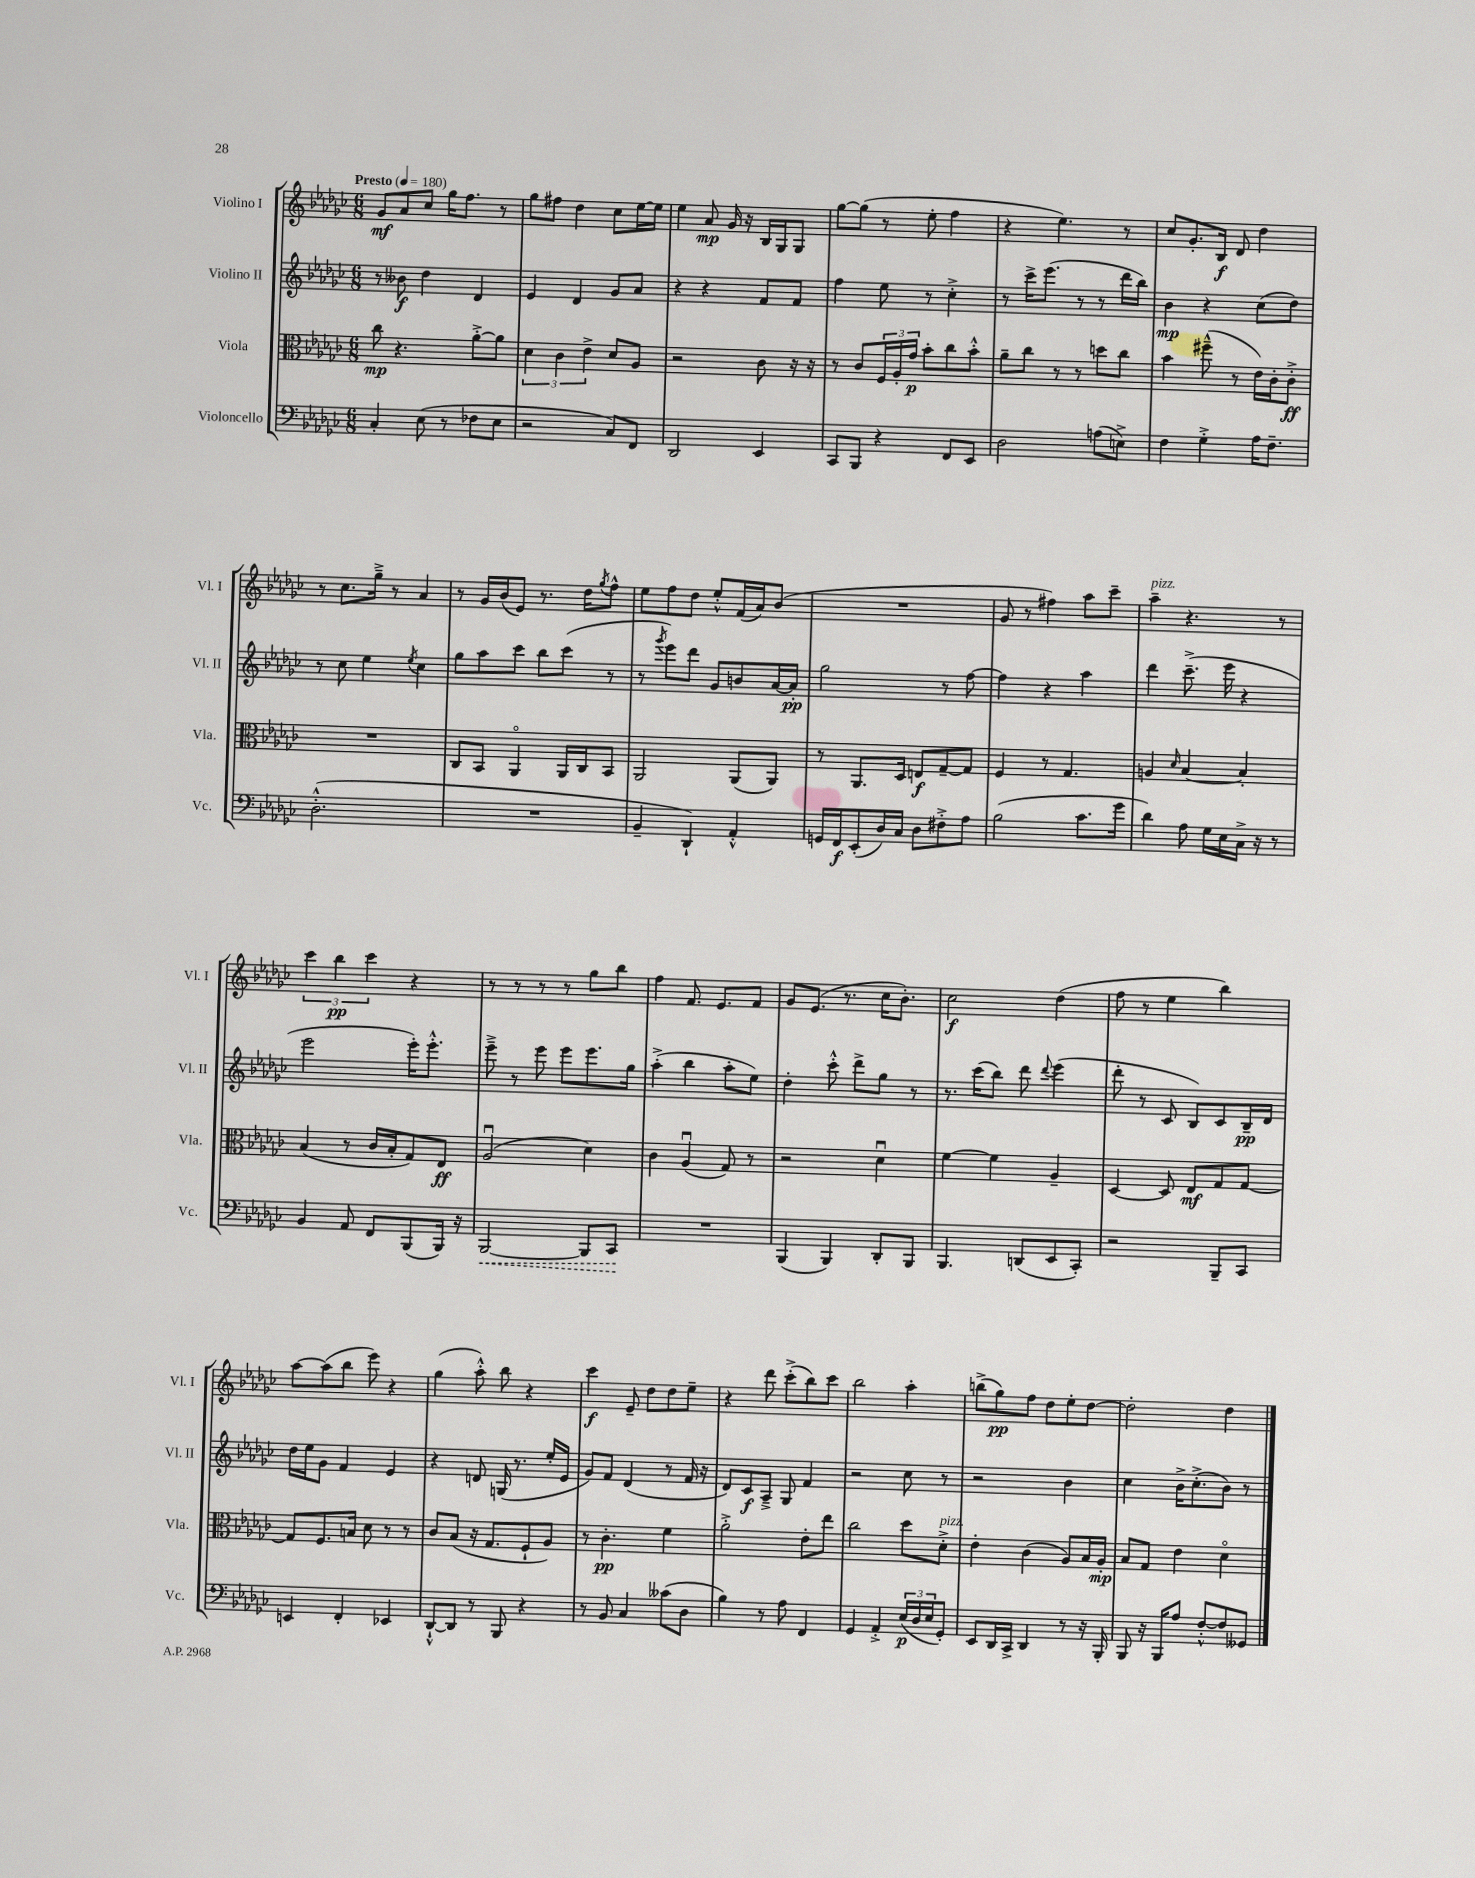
<<
\new StaffGroup <<
\new Staff = "s0" \with { instrumentName = "Violino I" shortInstrumentName = "Vl. I" } {
    \clef treble \key ges \major \numericTimeSignature \time 6/8 \tempo "Presto" 4 = 180
    ges'8\mf aes'8 ces''8 ges''16 f''8. r8 |
    ges''8 fis''8 des''4 ces''8 ees''16~ ees''16 |
    ees''4 aes'8\mp ges'16 r16 bes16 ges16 ges8 |
    ges''8~ ges''8( r8 ees''8-. f''4 |
    r4 ees''4.) r8 |
    ces''8 ges'8.-. bes16\f des'8 des''4 |
    r8 ces''8. ges''16---> r8 aes'4 |
    r8 ges'16 bes'16( ees'8) r8. des''16 \acciaccatura { ges''8 } f''8-^ |
    ees''8 f''8 des''8 ees''8-.-^ f'16( aes'16) bes'8( |
    R2. |
    ges'8 r8 fis''4) aes''8 ces'''8-- |
    aes''4--^\markup { \italic "pizz." } r4. r8 |
    \tuplet 3/2 { ces'''4 bes''4\pp ces'''4 } r4 |
    r8 r8 r8 r8 ges''8 bes''8 |
    f''4 f'8. ees'8. f'8 |
    ges'8 ees'8.( r8. ces''16 bes'8.-.) |
    ces''2\f des''4( |
    f''8 r8 ees''4 bes''4) |
    aes''8~ aes''8( bes''8 ees'''8) r4 |
    ges''4( aes''8-.-^) bes''8 r4 |
    ces'''4\f ees'8-- des''8 des''8 ees''8-- |
    r4 des'''8 ces'''8-.->( bes''8) ces'''8 |
    bes''2 aes''4-. |
    b''8->( ges''8\pp) f''8 des''8 ees''8-. des''8~ |
    des''2-. des''4 \bar "|." |
}
\new Staff = "s1" \with { instrumentName = "Violino II" shortInstrumentName = "Vl. II" } {
    \clef treble \key ges \major \numericTimeSignature \time 6/8
    r8 beses'8\f des''4 des'4 |
    ees'4 des'4 ges'8 aes'8 |
    r4 r4 f'8 f'8 |
    f''4 ees''8 r8 ces''4-.-> |
    r8 ces'''16-> ees'''8.( r8 r8 des'''16 bes''16) |
    bes'4\mp r4 ces''8( des''8) |
    r8 ces''8 ees''4 \acciaccatura { ees''8 } ces''4 |
    ges''8 aes''8 ces'''8 bes''8 ces'''8( r8 |
    r8 \acciaccatura { ges'''8 } ees'''8) des'''8 ges'8 b'8 aes'16~ aes'16-.\pp |
    ges''2 r8 f''8~ |
    f''4 r4 aes''4 |
    des'''4 ces'''8.--->( ees'''16 r4 |
    ees'''2 ees'''16-.) ees'''8.-.-^ |
    ees'''8---> r8 ees'''8 ees'''8 ees'''8. ges''16 |
    aes''4-.->( bes''4 aes''8-. ees''8) |
    des''4-. ces'''8-.-^ des'''8-> ges''8 r8 |
    r8. ces'''16( bes''8) des'''8 \appoggiatura { des'''8 } ees'''4( |
    des'''8-. r8 ces'8 bes8) ces'8 bes16--\pp des'16 |
    des''16 ees''16 ges'8 f'4 ees'4 |
    r4 d'8 g16( r8. ees''16-. ees'16 |
    ges'8) f'8 des'4( r8 f'16 r16 |
    des'8) ces'8\f aes8---> ges8 f'4 |
    r2 ces''8 r8 |
    r2 bes'4 |
    ces''4 bes'16-> ces''8.-.->( bes'8) r8 \bar "|." |
}
\new Staff = "s2" \with { instrumentName = "Viola" shortInstrumentName = "Vla." } {
    \clef alto \key ges \major \numericTimeSignature \time 6/8
    ces''8\mp r4. aes'8~-.-> aes'8 |
    \tuplet 3/2 { des'4 ces'4 ees'4-> } des'8 aes8 |
    r2 ces'8 r16 r16 |
    r8 ces'8 \tuplet 3/2 { f16 aes16-. ges'16\p } bes'8-. ces''8 bes'8-.-^ |
    aes'8-- ces''8 r8 r8 d''8 ces''8 |
    bes'4 fis''8---^( r8 ees'16) ces'16-. ces'8-.->\ff |
    R2. |
    ces8 bes,8 aes,4\flageolet aes,16 ces16 bes,8 |
    aes,2 aes,8( aes,8) |
    r8 aes,8. des16 e8\f ges8~-- ges8 |
    f4 r8 ges4. |
    a4 \grace { des'16 } bes4~ bes4-. |
    bes4( r8 ces'16 bes16-. ges8) ees8\ff |
    aes2\downbow( des'4) |
    ces'4 aes4\downbow( ges8) r8 |
    r2 des'4\downbow |
    f'4~ f'4 aes4-- |
    des4~ des8 ees8\mf ges8 ges8~ |
    ges8 f8. b16 des'8 r8 r8 |
    ces'8 bes8( r16 ges8. f8-! aes8) |
    r8 ces'4.-.\pp f'4 |
    aes'2-.-> ees'8-. ees''8 |
    ces''2 des''8 des'8-.->^\markup { \italic "pizz." } |
    ees'4-. ces'4( aes8) bes16 aes16-.\mp |
    bes8 ges8 ees'4 des'4\flageolet \bar "|." |
}
\new Staff = "s3" \with { instrumentName = "Violoncello" shortInstrumentName = "Vc." } {
    \clef bass \key ges \major \numericTimeSignature \time 6/8
    ces4-. ees8( r8 fes8 ees8 |
    r2 ces8) f,8 |
    des,2 ees,4 |
    ces,8 bes,,8 r4 f,8 ees,8 |
    des2 a8( e8->) |
    f4 ges4-.-> aes16 f8.-- |
    des2.-.-^( |
    R2. |
    bes,4-- des,4-!) aes,4-.-^ |
    g,16 f,16\f ees,8-.( des16) ces16 des8 fis8-.-> aes8 |
    bes2( ces'8. ges'16 |
    des'4) aes8 ges16 ees16 ces16-> r16 r8 |
    bes,4 aes,8 f,8 bes,,8( bes,,16) r16 |
    \once \override Hairpin.style = #'dashed-line bes,,2~\< bes,,8 ces,8\! |
    R2. |
    bes,,4( bes,,4) des,8-. bes,,8 |
    bes,,4. d,8( ees,8 ces,8-.) |
    r2 bes,,8-- ces,8 |
    e,4 f,4-. ees,4 |
    des,8~-!-^ des,8 r8 bes,,8 r4 |
    r8 bes,8 ces4 ceses'8( des8 |
    bes4) r8 aes8 f,4 |
    ges,4 aes,4-.-> \tuplet 3/2 { ees16\p( des16 ees16 } ges,8-.) |
    ees,8 des,16 ces,16-> des,4 r8 r16 bes,,16-. |
    bes,,8 r16 bes,,16 aes8 f8~-.-^ f8 geses,8 \bar "|." |
}
>>
>>
\layout { \context { \Score \remove "Bar_number_engraver" } }
